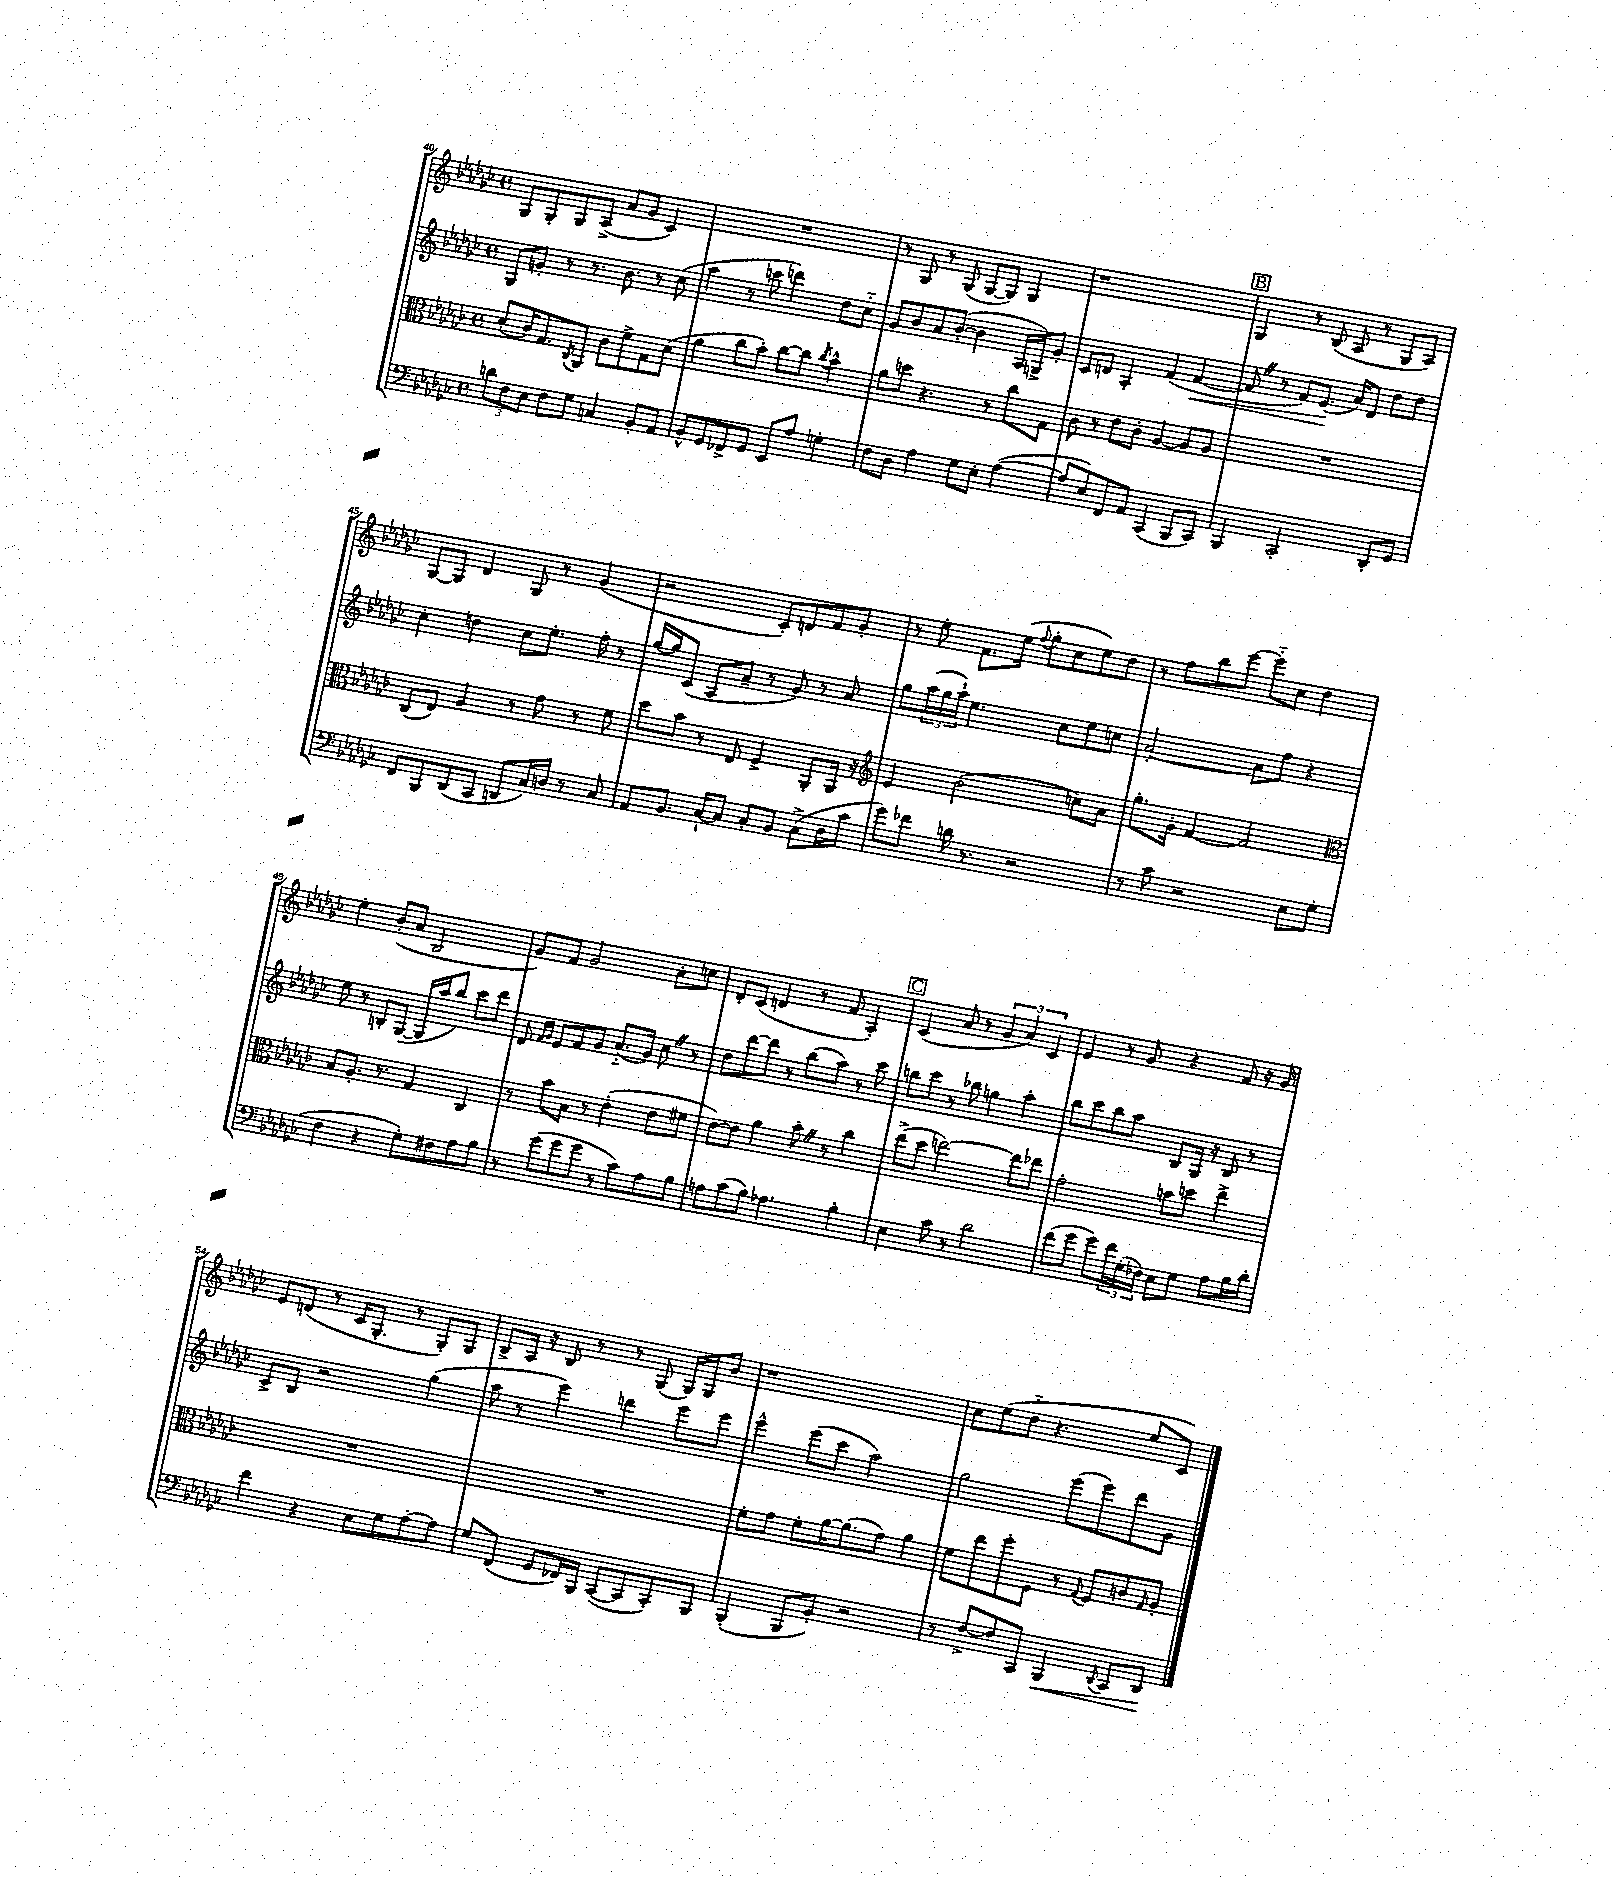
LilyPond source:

<<
\new StaffGroup <<
\new Staff = "s0" {
    \clef treble \key ges \major \defaultTimeSignature \time 4/4
    ges8 ges8-. ges8 aes8->( aes'8 ges'8 ces'4) |
    R1 |
    r8 ges8 r8 ges8( ges8~ ges8) ges4 |
    r1 |
    \mark \markup { \box "B" } ges4 r8 bes8( aes8 r8 ges8 aes8) |
    ges8~ ges8 des'4 ges8 r8 ges'4( |
    r2 ces'8-.) d'8 f'8 ges'8-. |
    r8 ees''8-. f'8. ees''16( \appoggiatura { f''8 } ges''8-. ces''8 ees''8) des''8 |
    r8 f''8 bes''8 ees'''8~ ees'''8-_ ces''8 des''4 |
    ees''4-. bes'8-.( aes'8 bes2 |
    ges'8) f'8 ges'2 aes'8-. c''8 |
    des'8-. ces'8( d'4 r8 f'8 aes4-.) |
    \mark \markup { \box "C" } ces'4( aes'8 r8 \tuplet 3/2 { ges'4 aes'4) ces'4 } |
    ees'4 r8 ges'8 r4 f'8 r16 ges'16 |
    ees'8 d'8( r8 ces'16 ges8.-. r8 ges8-.) ges8 |
    bes8-> aes16 r16 bes8 r8 r8 ges8( ges16) ges16 bes'8 |
    r1 |
    ces''8 ees''8( des''8-_ r4. ees''8 ces'8) \bar "|." |
}
\new Staff = "s1" {
    \clef treble \key ges \major \defaultTimeSignature \time 4/4
    ges8 g'8-. r8 r8. bes'8. r8 ces''8( |
    aes''4 r8 c'''8 d'''4) des''8 ces''8-_ |
    ges'8 bes'8 aes'8 bes'8~-.( bes'4 aes16 g16->) ges'8-. |
    ces'8 d'8 aes4-. f'4( f'4~\< |
    \mark \markup { \box "B" } f'8 \once \override BreathingSign.text = \markup { \musicglyph "scripts.caesura.straight" } \breathe r8 f'8) ees'8.\!( aes'16) des'8 des''8 des''8 |
    ces''4-. d''4 ces''8 ees''8.-. f''16-. r8 |
    ges''16~ ges''16 ces'8( aes8 aes'8-- r8 ges'8) r8 aes'8 |
    ges''8 \tuplet 3/2 { aes''16( ges''16 aes''16-!) } ees''4. ces''8 ees''8 c''8 |
    aes'2~-. aes'8 f''8 r4 |
    ees''8 r8 b8-. ges8~( ges16 aes''16 bes''8) ces'''8 des'''8 |
    des'8 \grace { f'16 ges'16 } ees'8 f'8 ges'8 aes'8.-_( ges'16) ces''8 \once \override BreathingSign.text = \markup { \musicglyph "scripts.caesura.straight" } \breathe r8 |
    des''8 des'''8~ des'''8 r8 bes''8( aes''8) r8 ces'''8 |
    \mark \markup { \box "C" } b''8 ces'''8 r8 bes''8 g''4 aes''4-. |
    bes''8 ces'''8 bes''8 aes''8 bes8 ges16 r16 bes8 r8 |
    ces'8-> bes8 r2 ges''4( |
    aes''8 r8 ees'''4) d'''4 ees'''8 ees'''8 |
    ees'''4-^ ees'''8( ces'''8 aes''2) |
    ges''2 ees'''8( ees'''8) des'''8 ges'8 \bar "|." |
}
\new Staff = "s2" {
    \clef alto \key ges \major \defaultTimeSignature \time 4/4
    des'8-.( ces'16) ges8. \acciaccatura { ces8 } aes,8 ces'8 f'8-> ges8 des'8( |
    aes'4 ces''8 bes'8-.) ces''8~ ces''8 \acciaccatura { ces''8 } bes'4-^ |
    aes'8 d''8 r4. r8 ces''8 ges8 |
    ces'8 r8 ees'8 ces'8-. aes4~ aes8 aes8 |
    \mark \markup { \box "B" } R1 |
    ces8( ees8) aes4 r8 ges'8 r8 f'8 |
    des''8 bes'8 r8 ees8 f4-> aes,8-. aes,16 r16 |
    \clef treble ees'4 bes'2( c''8) aes'8 |
    ges''8.-. ges'16-. f'4~ f'2 |
    \clef alto bes8 aes8.-. r8. ges4 ces4 |
    r8 bes'8 bes8 r8 ees'4-.( ees'8 fis'8 |
    ees'8~) ees'8 aes'4 bes'8-. \once \override BreathingSign.text = \markup { \musicglyph "scripts.caesura.straight" } \breathe r8 ces''4 |
    \mark \markup { \box "C" } ees''8->( des''8 e''2~) e''8 ees''8 |
    ges'2-. b'8 d''8 ees''4-> |
    R1 |
    R1 |
    f'8-. ges'8 f'8-. aes'16~ aes'8.( ges'8) aes'4 |
    f'8 ees''8 f''8-. f8 r8 \appoggiatura { ges8 } f8 c'8 \grace { ges16 } aes8-. \bar "|." |
}
\new Staff = "s3" {
    \clef bass \key ges \major \defaultTimeSignature \time 4/4
    \tuplet 3/2 { d'8 f8 ees8 } f8 ges8 c4 bes,8-. aes,8 |
    bes,8-^ ges,8 fes,8-> ges,8 ees,8 aes8 g4-. |
    f8 des8 aes4 ges8 ees8-. aes4~( |
    aes8 ees8) f,8 aes,8 ces,4( bes,,8 ces,8) |
    \mark \markup { \box "B" } bes,,4 ces,2-. des,8-. ges,8 |
    f,8 bes,,8 des,8( ces,8 d,8 ces16) d16 r8 ces8 |
    aes,8 bes,8. ces16~-! ces8 ces8-. bes,8 ces8->( des16 ces'16 |
    ges'8) fes'8 d'16 r8. r2 |
    r8 ces'8 r2 ees8 ges8( |
    f4 r4 ges8-.) fis8 aes8 bes8 |
    r8 ges'8( ges'8 ges'8 r8 ces'8) aes8 bes8 |
    a8 ces'8( bes8) aes4. bes4-. |
    \mark \markup { \box "C" } ees4 ces'8 r8 des'2 |
    f'8( ges'8 ges'8) \tuplet 3/2 { f'16 ges16-.( fes16) } ees8 ges8 aes8 bes16 des'16-. |
    f'4 r4 ees8 ges8 aes8~-. aes8 |
    ges8 f,8( ges,8 fes,16) bes,,16 ces,8~( ces,8 ces,8-.) bes,,8 |
    bes,,4-.( bes,,8 bes,8-.) r2 |
    r8 f8~-> f8 ces,8 bes,,4\< \appoggiatura { des,8 } ces,8 des,8\! \bar "|." |
}
>>
>>
\layout { \context { \Score currentBarNumber = #40 } }
